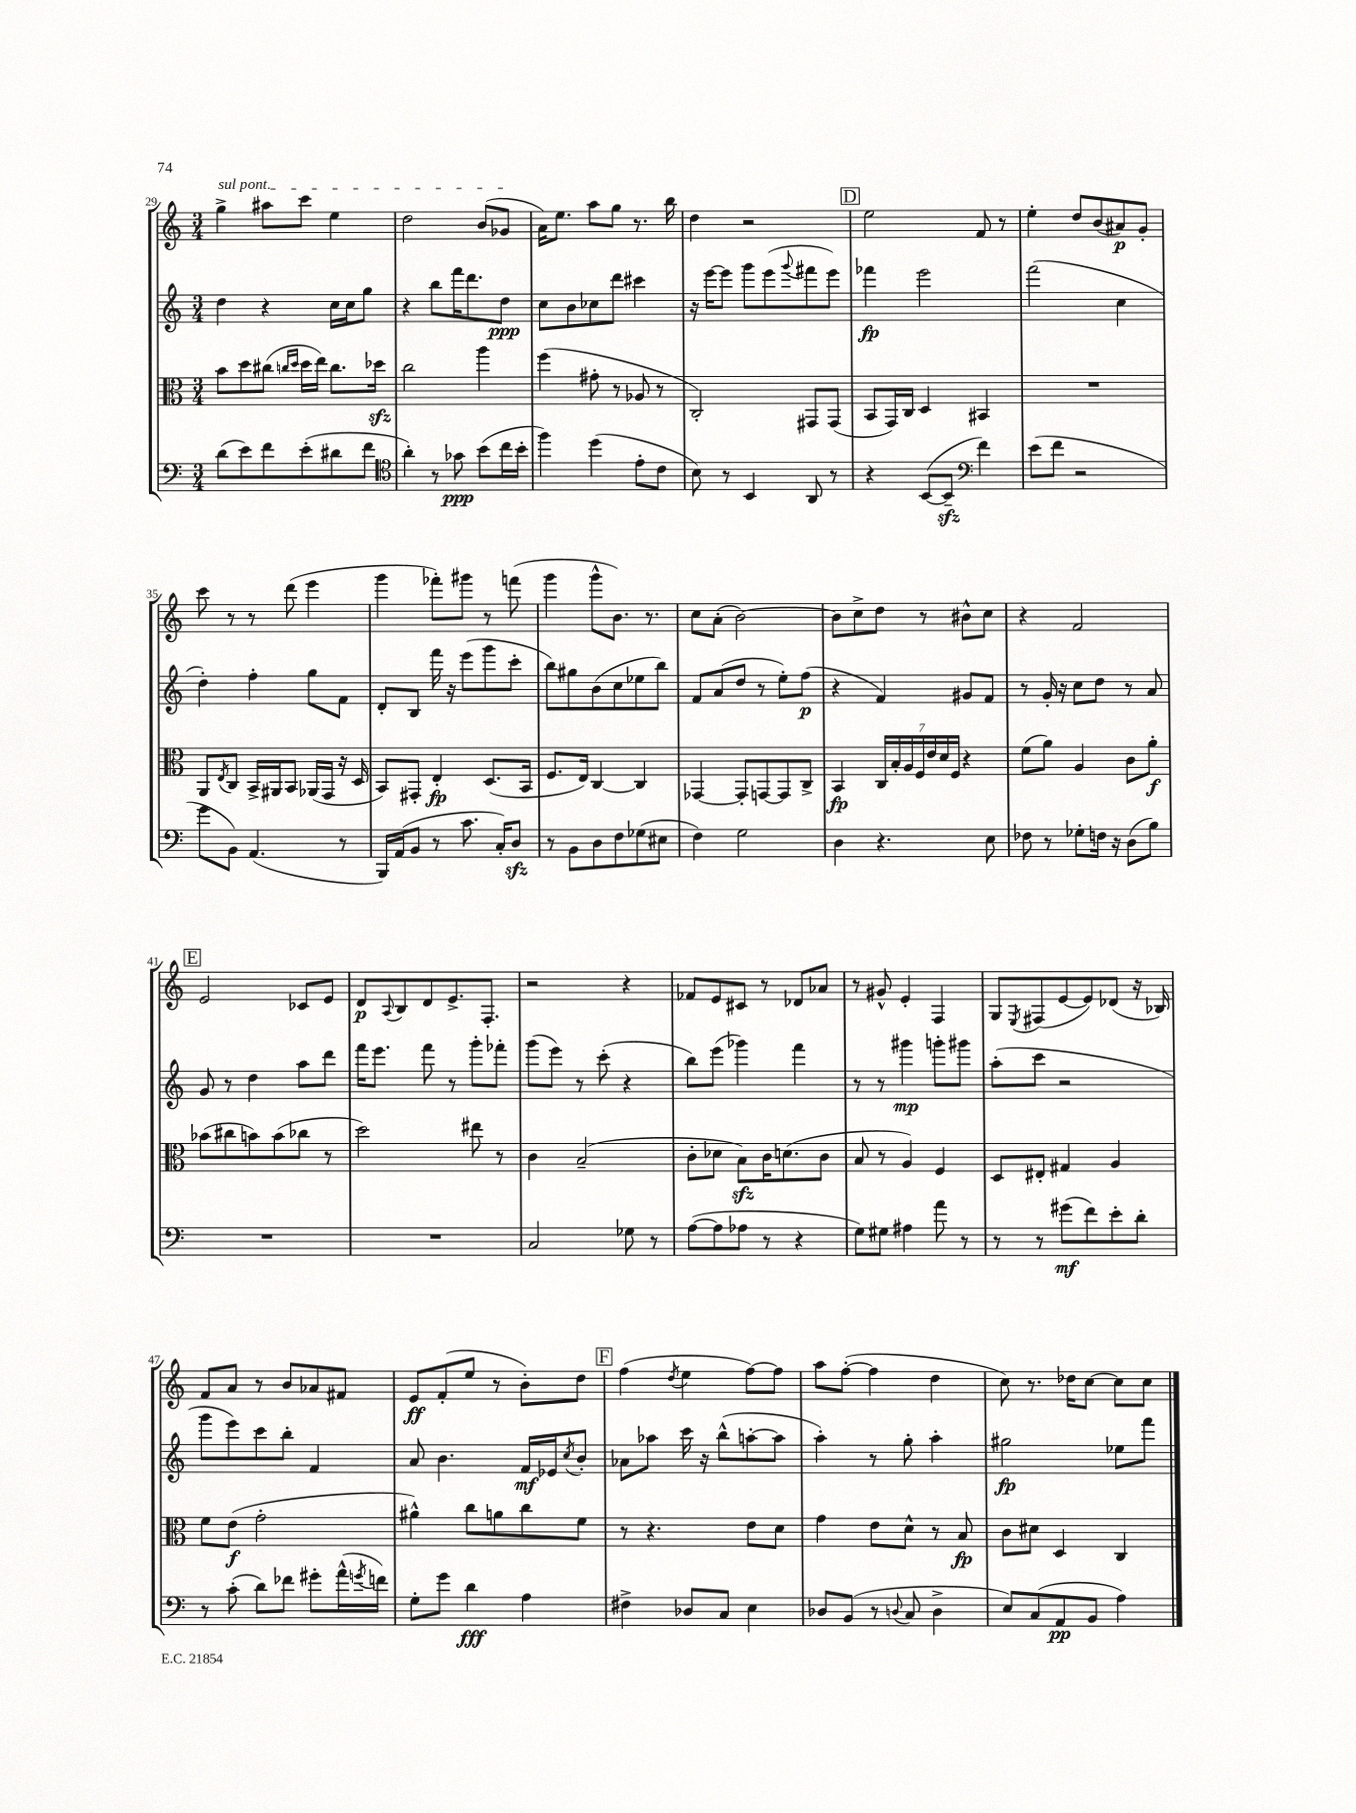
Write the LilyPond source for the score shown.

<<
\new StaffGroup <<
\new Staff = "s0" {
    \clef treble \key c \major \numericTimeSignature \time 3/4
    \once \override TextSpanner.bound-details.left.text = \markup { \italic "sul pont." } g''4->\startTextSpan ais''8 c'''8 e''4 |
    d''2 b'8( ges'8\stopTextSpan |
    a'16) e''8. a''8 g''8 r8. b''16 |
    d''4 r2 |
    \mark \markup { \box "D" } e''2 f'8 r8 |
    e''4-. d''8 b'8( ais'8\p) g'8-. |
    c'''8 r8 r8 d'''8( e'''4 |
    g'''4 fes'''8-.) gis'''8 r8 f'''8( |
    g'''4 g'''8-^ b'8.) r8. |
    c''8 a'8-.( b'2~) |
    b'8 c''8-> d''8 r8 bis'8-^ c''8 |
    r4 f'2 |
    \mark \markup { \box "E" } e'2 ces'8 e'8 |
    d'8\p \appoggiatura { a8 } b8 d'8 e'8.-> f8.-. |
    r2 r4 |
    fes'8 e'8 cis'8 r8 des'8 aes'8 |
    r8 gis'8-^ e'4-. f4 |
    g8 \acciaccatura { e8 } fis8( e'8~ e'8) des'8( r16 bes16) |
    f'8 a'8 r8 b'8 aes'8 fis'8 |
    e'8\ff f'8-.( e''8 r8 b'8-.) d''8 |
    \mark \markup { \box "F" } f''4( \acciaccatura { d''8 } e''4 f''8~) f''8 |
    a''8 f''8~-.( f''4 d''4 |
    c''8) r8. des''16 c''8~ c''8 c''8 \bar "|." |
}
\new Staff = "s1" {
    \clef treble \key c \major \numericTimeSignature \time 3/4
    d''4 r4 c''16 c''16 g''8 |
    r4 b''8 f'''16 d'''8. d''8\ppp |
    c''8 b'8 ces''8 d'''8 cis'''4 |
    r16 e'''16~ e'''8 g'''8 e'''8( \appoggiatura { g'''8 } fis'''8 e'''8) |
    \mark \markup { \box "D" } fes'''4\fp e'''2 |
    f'''2( c''4 |
    d''4-.) f''4-. g''8 f'8 |
    d'8-. b8 f'''16 r16 e'''8( g'''8 c'''8-. |
    b''8) gis''8 b'8( c''8 ees''8 b''8) |
    f'8 a'8( d''8 r8 e''8-.) f''8\p( |
    r4 f'4) gis'8 f'8 |
    r8 g'16-. r16 c''8 d''8 r8 a'8 |
    \mark \markup { \box "E" } g'8 r8 d''4 a''8 d'''8 |
    f'''16 e'''8. f'''8 r8 g'''8-. fes'''8-. |
    g'''8( e'''8) r8 c'''8-.( r4 |
    b''8) e'''8( ges'''4) f'''4 |
    r8 r8 gis'''4\mp g'''8-. gis'''8 |
    a''8-.( c'''8 r2 |
    g'''8 e'''8) c'''8 b''8-. f'4 |
    a'8 b'4. f'16\mf ees'16 \acciaccatura { c''8 } b'8-. |
    \mark \markup { \box "F" } aes'8 aes''8 c'''16 r16 b''8-^( a''8~-. a''8 |
    a''4-.) r8 g''8-. a''4-. |
    gis''2\fp ees''8 f'''8 \bar "|." |
}
\new Staff = "s2" {
    \clef alto \key c \major \numericTimeSignature \time 3/4
    b'8 d''8 cis''8( \grace { c''16 d''16 } d''16 e''16) c''8. des''16\sfz |
    c''2 a''4 |
    f''4( gis'8-. r8 aes8 r8 |
    c2-.) gis,8 gis,8( |
    \mark \markup { \box "D" } b,8 g,16) c16 d4 bis,4 |
    R2. |
    a,8 \acciaccatura { e8 } c8 b,16-> ais,16 b,8 aes,16( g,16 r16 d16 |
    b,8) gis,8-. e4-.\fp d8.( b,16 |
    f8. e16) c4~ c4 |
    ges,4~ ges,8-. g,8~ g,8 c8-> |
    b,4\fp \tuplet 7/4 { c16 b16-. a16 f16 e'16 d'16 f16 } r4 |
    f'8( a'8) a4 c'8 a'8-.\f |
    \mark \markup { \box "E" } bes'8( cis''8 b'8) b'8( ces''8 r8 |
    d''2) eis''8 r8 |
    c'4 b2--( |
    c'8-. des'8 b8\sfz) c'16 d'8.( c'8 |
    b8 r8 a4) f4 |
    d8 eis8-. gis4 a4 |
    f'8 e'8\f( g'2-. |
    ais'4-^) c''8 a'8 c''8 f'8 |
    \mark \markup { \box "F" } r8 r4. e'8 d'8 |
    g'4 e'8 d'8-^ r8 b8\fp |
    c'8 dis'8 d4 c4 \bar "|." |
}
\new Staff = "s3" {
    \clef bass \key c \major \numericTimeSignature \time 3/4
    d'8( e'8) f'8 e'8-.( dis'8 f'8 |
    \clef tenor a'4-.) r8 ges'8\ppp b'8( c''16 b'16-. |
    f''4) d''4( e'8-. c'8 |
    b8) r8 b,4 a,8 r8 |
    \mark \markup { \box "D" } r4 b,8~( b,8--\sfz \clef bass f'4) |
    e'8( f'8 r2 |
    g'8 b,8) a,4.( r8 |
    b,,16) a,16( b,8 r8 c'8. c16-.) d8\sfz |
    r8 b,8 d8 f8 ges8( eis8 |
    f4) g2 |
    d4 r4. e8 |
    fes8 r8 ges8-. f16 r16 d8( b8) |
    \mark \markup { \box "E" } R2. |
    R2. |
    c2 ges8 r8 |
    a8~( a8 aes8 r8 r4 |
    g8) gis8 ais4 a'8 r8 |
    r8 r8 gis'8\mf( f'8) e'8-. d'8-. |
    r8 c'8-.( d'8) fes'8 gis'8-. a'16-^( \acciaccatura { g'8 } f'16) |
    g8-. g'8 d'4\fff a4 |
    \mark \markup { \box "F" } fis4-> des8 c8 e4 |
    des8 b,8( r8 \appoggiatura { d8 } c8 d4-> |
    e8) c8( a,8\pp b,8 a4) \bar "|." |
}
>>
>>
\layout { \context { \Score currentBarNumber = #29 } }
